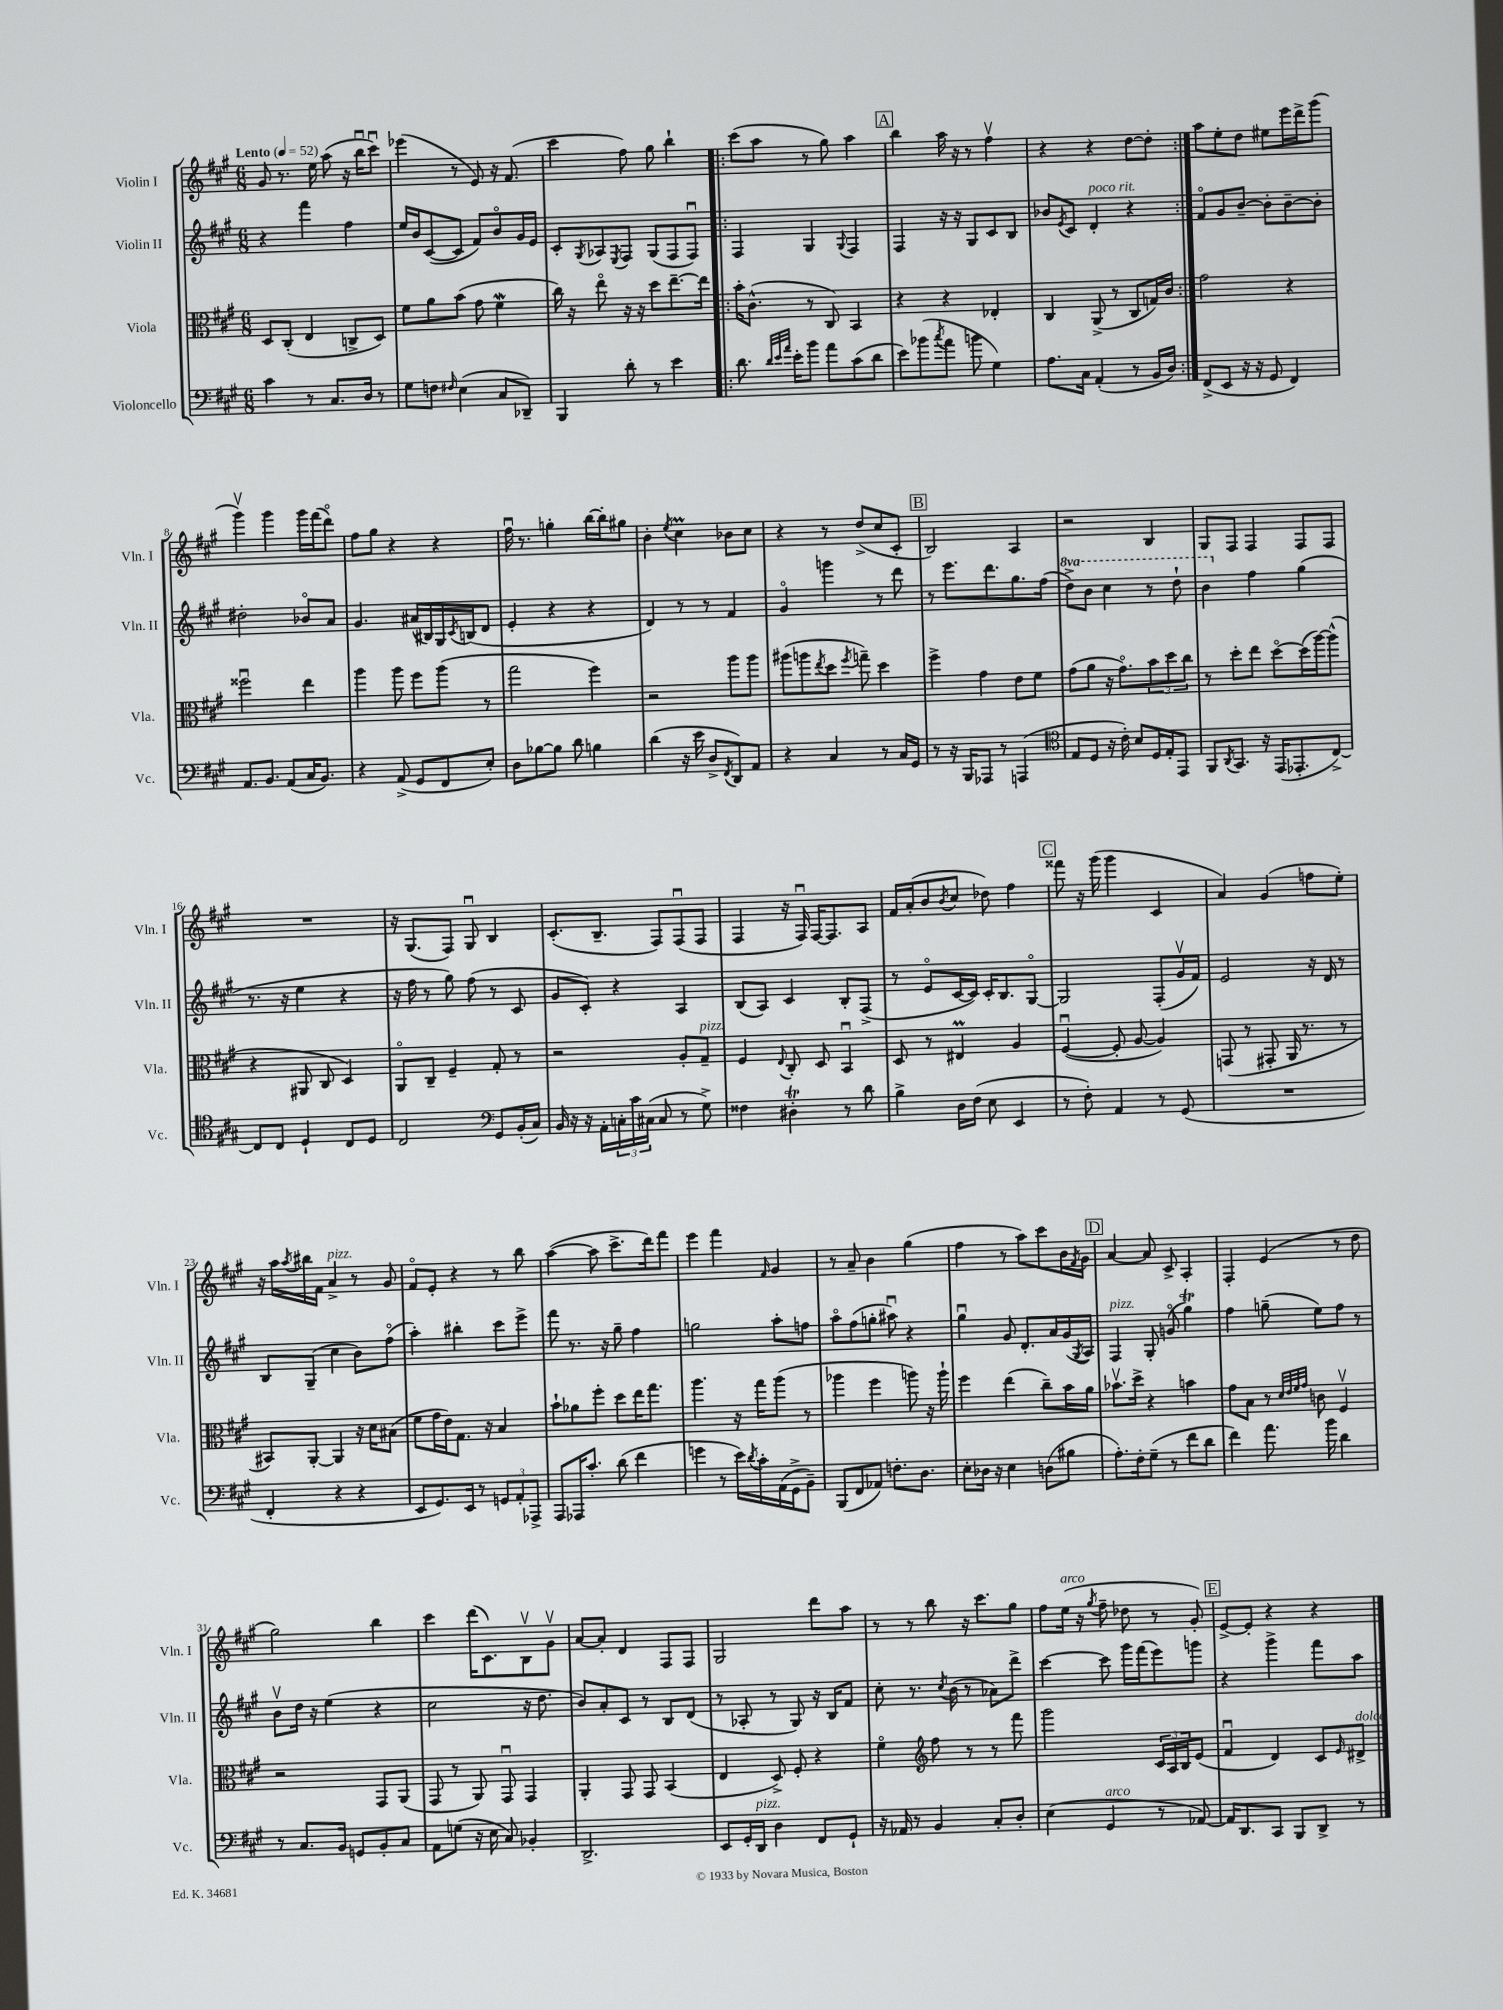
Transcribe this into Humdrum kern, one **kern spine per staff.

**kern	**kern	**kern	**kern
*part4	*part3	*part2	*part1
*staff4	*staff3	*staff2	*staff1
*I"Violoncello	*I"Viola	*I"Violin II	*I"Violin I
*I'Vc.	*I'Vla.	*I'Vln. II	*I'Vln. I
*clefF4	*clefC3	*clefG2	*clefG2
*k[f#c#g#]	*k[f#c#g#]	*k[f#c#g#]	*k[f#c#g#]
*M6/8	*M6/8	*M6/8	*M6/8
*MM52	*MM52	*MM52	*MM52
=1	=1	=1	=1
!	!	!	!LO:TX:a:B:t=Lento
4c#\	8D/L	4r	8g#/
.	(8C#'/J	.	8.r
8r	4E/	4fff#\	.
.	.	.	16ee\
8.C#/L	.	.	(8aa\
.	8Cn^/L	4ff#\	16r
16D/Jk	.	.	16bbu\KL
8r	8D/J)	.	8ccc#u\J)
=2	=2	=2	=2
8G#\L	8f#\L	16ee/LL	(4eee-X\
.	.	16b/J	.
8Fn\J	8a\	([8c#/	.
16qqF#X/	.	.	.
(4E\	(8b\J	8c#/J]	8r
.	8g#\	8f#/L)	8e/)
8C#/L	4f#W\	8b/	16r
.	.	.	(8.f#/
8DD-X~/J)	.	16g#/L	.
.	.	16e/JJ	.
=3	=3	=3	=3
4BBB/	16cc#\)	8c#'/L	4ccc#\
.	16r	.	.
.	.	8qG#/	.
.	8ee\	8A-X/	.
.	.	8qE/	.
8d'\	16r	8F#/J	8ff#\)
.	16r	.	.
8r	8dd\L	(8G#/L	8gg#\
4e\	[8.ee~\	8F#/	4bb`\
.	.	8F#u/J)	.
.	16ee\Jk]	.	.
=4!|:	=4!|:	=4!|:	=4!|:
8.d\	16b'\KL	4F#/	(8ccc#\L
.	(8.c#^^\J	.	.
.	.	.	8aa\J
32qqd/LLL	.	.	.
32qqe/	.	.	.
32qqa/JJJ	.	.	.
16e'\KL	.	.	.
8b\J	8r	4G#/	8r
8a\L	8C#/)	.	8gg#\)
.	.	8qqG#/	.
(8c#\	4BB/	4F#/	4aa\
8d\J	.	.	.
!!LO:REH:place=s1:t=A
=5	=5	=5	=5
8e\L)	4r	4F#/	4bb\
(8b-X\	.	.	.
8qcc#/	.	.	.
8a\J	4r	16r	16aa\
.	.	16r	16r
8bn\	.	8G#/L	8r
4G#\)	4E-X'/	8c#/	4ff#v\
.	.	8B/J	.
=6	=6	=6	=6
8.A\L	4C#/	8b-X/L	4r
.	.	8qe/	.
.	.	8c#/J	.
16C#\Jk	.	.	.
!	!	!LO:TX:a:i:t=poco rit.	!
(4AA'/	(8AA^/	4d'/	4r
.	8r	.	.
8r	8C#/L	4r	[8dd\L
16BB/LL	16Gn/L)	.	8dd'\J]
16D/JJ)	16c#/JJ	.	.
=7:|!	=7:|!	=7:|!	=7:|!
(8FF#^/L	2g#\	8f#/L	8aa\L
8EE/J	.	8g#/	8ee'\
16r	.	[8b~/J	8dd\J
16r	.	.	.
8GG#/	.	8b'\L]	8ee#X\L
4FF#/)	4r	[8b~\	16eee\L
.	.	.	16ddd^\J
.	.	8b'\J]	(8ggg#\J
!!LO:LB:g=z
=8	=8	=8	=8
8.AA/L	2ff##Xu\	2dd#X'\	4ggg#v\)
8.BB/J	.	.	.
.	.	.	4ggg#\
(8AA/L	.	.	.
16C#/K	4ee\	8b-X/L	16ggg#\LL
8.BB/J)	.	.	(16fff#\J
.	.	8a/J	8ddd\J)
=9	=9	=9	=9
4r	4aa\	4.g#/	8ff#\L
.	.	.	8gg#\J
(8AA^/	8aa\	.	4r
8GG#/L	8ff#\L	(16a#X/LL	.
.	.	16B#X/)	.
8FF#/	(8aa\J	16G#/	4r
.	.	8qc#/	.
.	.	(16Bn/J	.
8E'/J)	8r	8d/J	.
=10	=10	=10	=10
8D\L	2gg#\	4e'/	16ff#u\
.	.	.	8.r
[8B-X\	.	.	.
8B-\J]	.	4r	4ggn'\
8d\	.	.	.
4Bn\	4ff#\)	4r	[16bb\LL
.	.	.	16bb'\J]
.	.	.	8gg#X\J
=11	=11	=11	=11
(4d\	2r	4d/)	4b'\
.	.	.	8qee/
16r	.	8r	4cc#m\
16e\	.	.	.
8D^/L	.	8r	.
8qFF#/	.	.	.
8DD/)	8aa\L	4f#/	8b-X\L
8AA/J	8aa\J	.	8cc#\J
=12	=12	=12	=12
4r	(8aa#X\L	4g#/	4r
.	8aan\	.	.
.	8qee/	.	.
4C#/	8dd\J	4gggn\	8r
.	8qff#/	.	.
.	8ggn~\)	.	(8dd^/L
8r	4dd\	8r	8cc#/
16C#/LL	.	8ddd\	8c#'/J
16GG#/JJ	.	.	.
!!LO:REH:place=s1:t=B
=13	=13	=13	=13
8r	4ff#^\	8r	2B/)
16r	.	8.eee\L	.
16BBB/KL	.	.	.
8AAA-X/J	4g#\	.	.
.	.	8.ddd\	.
8r	.	.	.
(4AAAn/	8e\L	8.gg#\	4A/
.	8f#\J	.	.
.	.	(16ff#\Jk	.
=14	=14	=14	=14
*clefC4	*	*	*
*	*	*8va	*
8E/L	(8g#\L	8ddd^\L)	2r
8D/J	8a\J	8bb\J	.
16r	16r	4ccc#\	.
16c#'\)	8.g#\L)	.	.
8B/L	.	.	.
16D/L	12b\	8r	4B/
16E'/J	.	.	.
.	12dd\	.	.
8EE/J	.	8ddd`\	.
.	12cc#\J	.	.
=15	=15	=15	=15
8FF#/L	8r	4bb\	8G#/L
8qAA/	.	.	.
8.GG#/J	8dd'\L	.	8F#/J
*	*	*X8va	*
.	8ee\J	4ff#\	4F#/
16r	.	.	.
(16EE/KL	[8dd\L	.	.
8.EE-X'/	.	.	.
.	(16dd\L]	(4gg#\	8F#/L
.	[16aa\J)	.	.
[8C#^/J)	(8aa^^\J]	.	8F#/J
!!LO:LB:g=z
=16	=16	=16	=16
8C#/L]	4r	8.r	2.r
8C#/J	.	.	.
.	.	16r	.
4D`/	8AA#X/	4ee\	.
.	8C#/	.	.
8C#/L	4D/)	4r	.
8D/J	.	.	.
=17	=17	=17	=17
2C#/	8AA/L	16r	16r
.	.	16ff#\	(8.G#/L
.	8C#~/J	8r	.
.	4F#~/	8gg#\)	8F#/J)
.	.	(8ff#\	8G#u/
*clefF4	*	*	*
8GG#/L	8G#'/	8r	4B/
(16BB'/L	8r	8c#/	.
16C#/JJ)	.	.	.
=18	=18	=18	=18
16BB/	2r	8g#/L	(8.c#'/L
16r	.	.	.
16r	.	8c#'/J)	.
16AA'\LL	.	.	8.B~/J
24Cn'\	.	4r	.
24c#\	.	.	.
(24C#X\JJ	.	.	.
8C#/	.	.	8F#/L)
8r	8A'/L	4A/	(8F#u/
!	!LO:TX:a:i:t=pizz.	!	!
8G#^\)	8G#~/J	.	8F#/J
=19	=19	=19	=19
4F##X\	4F#/	(8B/L	4F#/
.	.	8A/J)	.
.	8qqE/	.	.
4D#Xt'\	8C#'/	4c#/	16r
.	.	.	16F#u/)
.	8D/	.	[16F#/KL
.	.	.	8.F#/]
8r	4BBu/	8B'/L	.
8d\	.	(8F#^/J	8A/J
=20	=20	=20	=20
4B^\	8D/	8r	16f#/LL
.	.	.	(16a'/J
.	8r	8e/L	8b/
.	.	.	8qb/
16D\LL	4E#Xm/	[16c#/L	8cc#/J
(16F#\JJ	.	16c#/JJ])	.
8E\	.	16c#'/KL	8dd-X\)
.	.	8.B/	.
4EE/	4A/	.	4ff#\
.	.	[8G#/J	.
!!LO:REH:place=s1:t=C
=21	=21	=21	=21
8r	([4F#u/	2G#/]	8fff##X\
8F#'\)	.	.	16r
.	.	.	(16ggg#\
4AA/	8F#'/]	.	4ggg#\
.	[8A/	.	.
8r	4A/])	(8F#'/L	4c#/
(8GG#/	.	16g#v/L	.
.	.	16f#/JJ)	.
=22	=22	=22	=22
2.r	(8GGn/	2e/	4a/)
.	8r	.	.
.	8GG#X'/	.	(4g#/
.	16AA/	.	.
.	8.r	.	.
.	.	16r	8ffn\L
.	.	16d/	.
.	8r	8r	8ee'\J)
!!LO:LB:g=z
=23	=23	=23	=23
4FF#'/	8BB#X/L)	8B/L	16r
.	.	.	16aa\LL
.	.	.	8qaa/
.	[8AA'/J	(8G#~/J	16bb#X\
.	.	.	16f#\JJ
!	!	!	!LO:TX:a:i:t=pizz.
4r	4AA/]	4cc#\	4a^/
4r	16r	8b\L)	8r
.	16d\KL	.	.
.	(8B#X\J	(8ff#\J	8g#/
=24	=24	=24	=24
8EE/L	8f#\L	4aa'\)	8f#/L
8.GG#/)	16g#\L	.	8e'/J
.	16e\J)	.	.
.	8.G#\J	4bb#X'\	4r
16EE/Jk	.	.	.
8r	.	.	.
.	16r	.	.
12GGn/L	4B/	8ccc#\L	8r
12AA'/	.	.	.
.	.	8eee^\J	8bb\
12AAA-X^/J	.	.	.
=25	=25	=25	=25
8AAA/L	8b`\L	8fff#\	([4aa\
16AAA-X/K	8a-X\	8.r	.
8.c#'/J	.	.	.
.	8ff#'\J	.	8aa\]
.	.	16r	.
(8d\	8dd\L	8gg#~\	8.ccc#^\L
4f#\	16ee\K	4ff#\	.
.	8.gg#\J	.	16ddd\k)
.	.	.	8fff#\J
=26	=26	=26	=26
4gn\	4.aa\	2ggn\	4eee\
8r	.	.	4fff#\
16e\LL)	16r	.	.
8qd/	.	.	.
16c#'\	16gg#\KL	.	.
.	.	.	16qqf#/
(16AA\	(8aa\J	8aa'\L	4g#/
16GG#^\J	.	.	.
8BB~\J)	8r	8ffn\J	.
=27	=27	=27	=27
(8BBB/L	4aa-X\	8aa\L	8r
8FF#/	.	(8ff#\	8a~/
8AA-X/J)	4ff#\	8ggn'\J	4b\
8.Fn'\L	.	8aa#Xu\)	.
.	8aan\)	4r	(4gg#\
8.D\J	.	.	.
.	16r	.	.
.	16aa`\	.	.
=28	=28	=28	=28
8E'\L	4ff#\	4gg#u\	4ff#\
16D-X\Jk	.	.	.
16r	.	.	.
4E\	(4ee\	8g#/	8r
.	.	8.d'/L	8aa\L)
(8Dn\L	8cc#~\L)	.	8ccc#\
.	.	16a/L	.
8B#X\J	16b\L	(16g#/	16b\L
.	.	8qG#/	8qf#/
.	16a\JJ	16A/JJ)	16g#\JJ
!!LO:REH:place=s1:t=D
=29	=29	=29	=29
!	!	!LO:TX:a:i:t=pizz.	!
8.A'\L)	8.b-Xv\L	4F#/	[4a/
16F#'\k	16dd^\Jk	.	.
(8G#~\J	4r	8G#'/	8a/]
8r	.	(8gn/	8c#^/
8f#\L	4bn\	4gg#t\)	4A'/
8d\J	.	.	.
=30	=30	=30	=30
4f#\)	8g#\L	4ff#\	4F#'/
.	8B\J	.	.
8.a\	8r	(8ggn~\	(4e/
.	32qqd/LLL	.	.
.	32qqe/	.	.
.	32qqf#/	.	.
.	32qqg#/JJJ	.	.
.	8cn\	8ee\L)	.
16b\	.	.	.
4d\	4F#v/	8ff#\J	8r
.	.	8r	8dd\
!!LO:LB:g=z
=31	=31	=31	=31
8r	2r	8bv\L	2gg#\)
8.C#/L	.	16dd\Jk	.
.	.	16r	.
.	.	(4ee\	.
16BB/Jk	.	.	.
8GGn/L	.	.	.
8BB'/	8GG#/L	4r	4bb\
8C#/J	(8AA/J	.	.
=32	=32	=32	=32
8AA\L	8GG#/	2cc#\	4ccc#\
(8Gn\J	8r	.	.
16r	8AA/)	.	(16ddd\KL
16E\	.	.	8.c#\)
8C#/)	8GG#u/	.	.
4BB-X'/	4GG#/	16r	8Bv\
.	.	8.dd\	.
.	.	.	8g#v\J
=33	=33	=33	=33
2.DD^/	4AA'/	8b/L)	[8a/L
.	.	8a'/	8a'/J]
.	8GG#/	8c#/J	4d/
.	8GG#/	8r	.
.	(4BB/	8B/L	8F#/L
.	.	(8d/J	8F#/J
=34	=34	=34	=34
8EE/L	4E/	8r	2G#/
16GG#'/L	.	8A-X'/	.
!LO:TX:a:i:t=pizz.	!	!	!
16DD/JJ	.	.	.
4D\	8D^/)	8r	.
.	8F#'/	8G#/)	.
8FF#/L	4r	16r	8ddd\L
.	.	16B/KL	.
8GG#`/J	.	8f#/J	8aa\J
=35	=35	=35	=35
16r	4f#\	8cc#'\	8r
16AA-X/	.	.	.
8r	.	8.r	8r
*	*clefG2	*	*
4BB/	8ff#\	.	8bb\
.	.	8qcc#/	.
.	.	(16b\	.
.	8r	8r	16r
.	.	.	8.ccc#\L
8C#'/L	8r	8a-X\L)	.
8D'/J	8fff#\	8ddd^\J	8gg#\J
=36	=36	=36	=36
(4E\	2ggg#\	[4ccc#\	8ff#\L
!	!	!	!LO:TX:a:i:t=arco
.	.	.	(16ee\Jk
.	.	.	16r
.	.	.	8qgg#/
!LO:TX:a:i:t=arco	!	!	!
4GG#/	.	8ccc#\]	8ff#~\
.	.	16ggg#\LL	8dd-X\
.	.	(16fff#\J	.
8r	24c#/LL	8eee\)	8r
.	24A/	.	.
.	24B/J	.	.
[8AA-X/)	(8e/J	8gggn\J	8g#'/)
!!LO:REH:place=s1:t=E
=37	=37	=37	=37
16AA-/KL]	4f#u/	4r	[8e^/L
8.DD/	.	.	.
.	.	.	8e'/J]
8CC#/J	4d/)	4ggg#^\	4r
8BBB/L	.	.	.
8DD^/J	8c#/L	8fff#\L	4r
.	16qqe/	.	.
!	!LO:TX:a:i:t=dolce	!	!
8r	8d#X^/J	8aa\J	.
==	==	==	==
*-	*-	*-	*-
